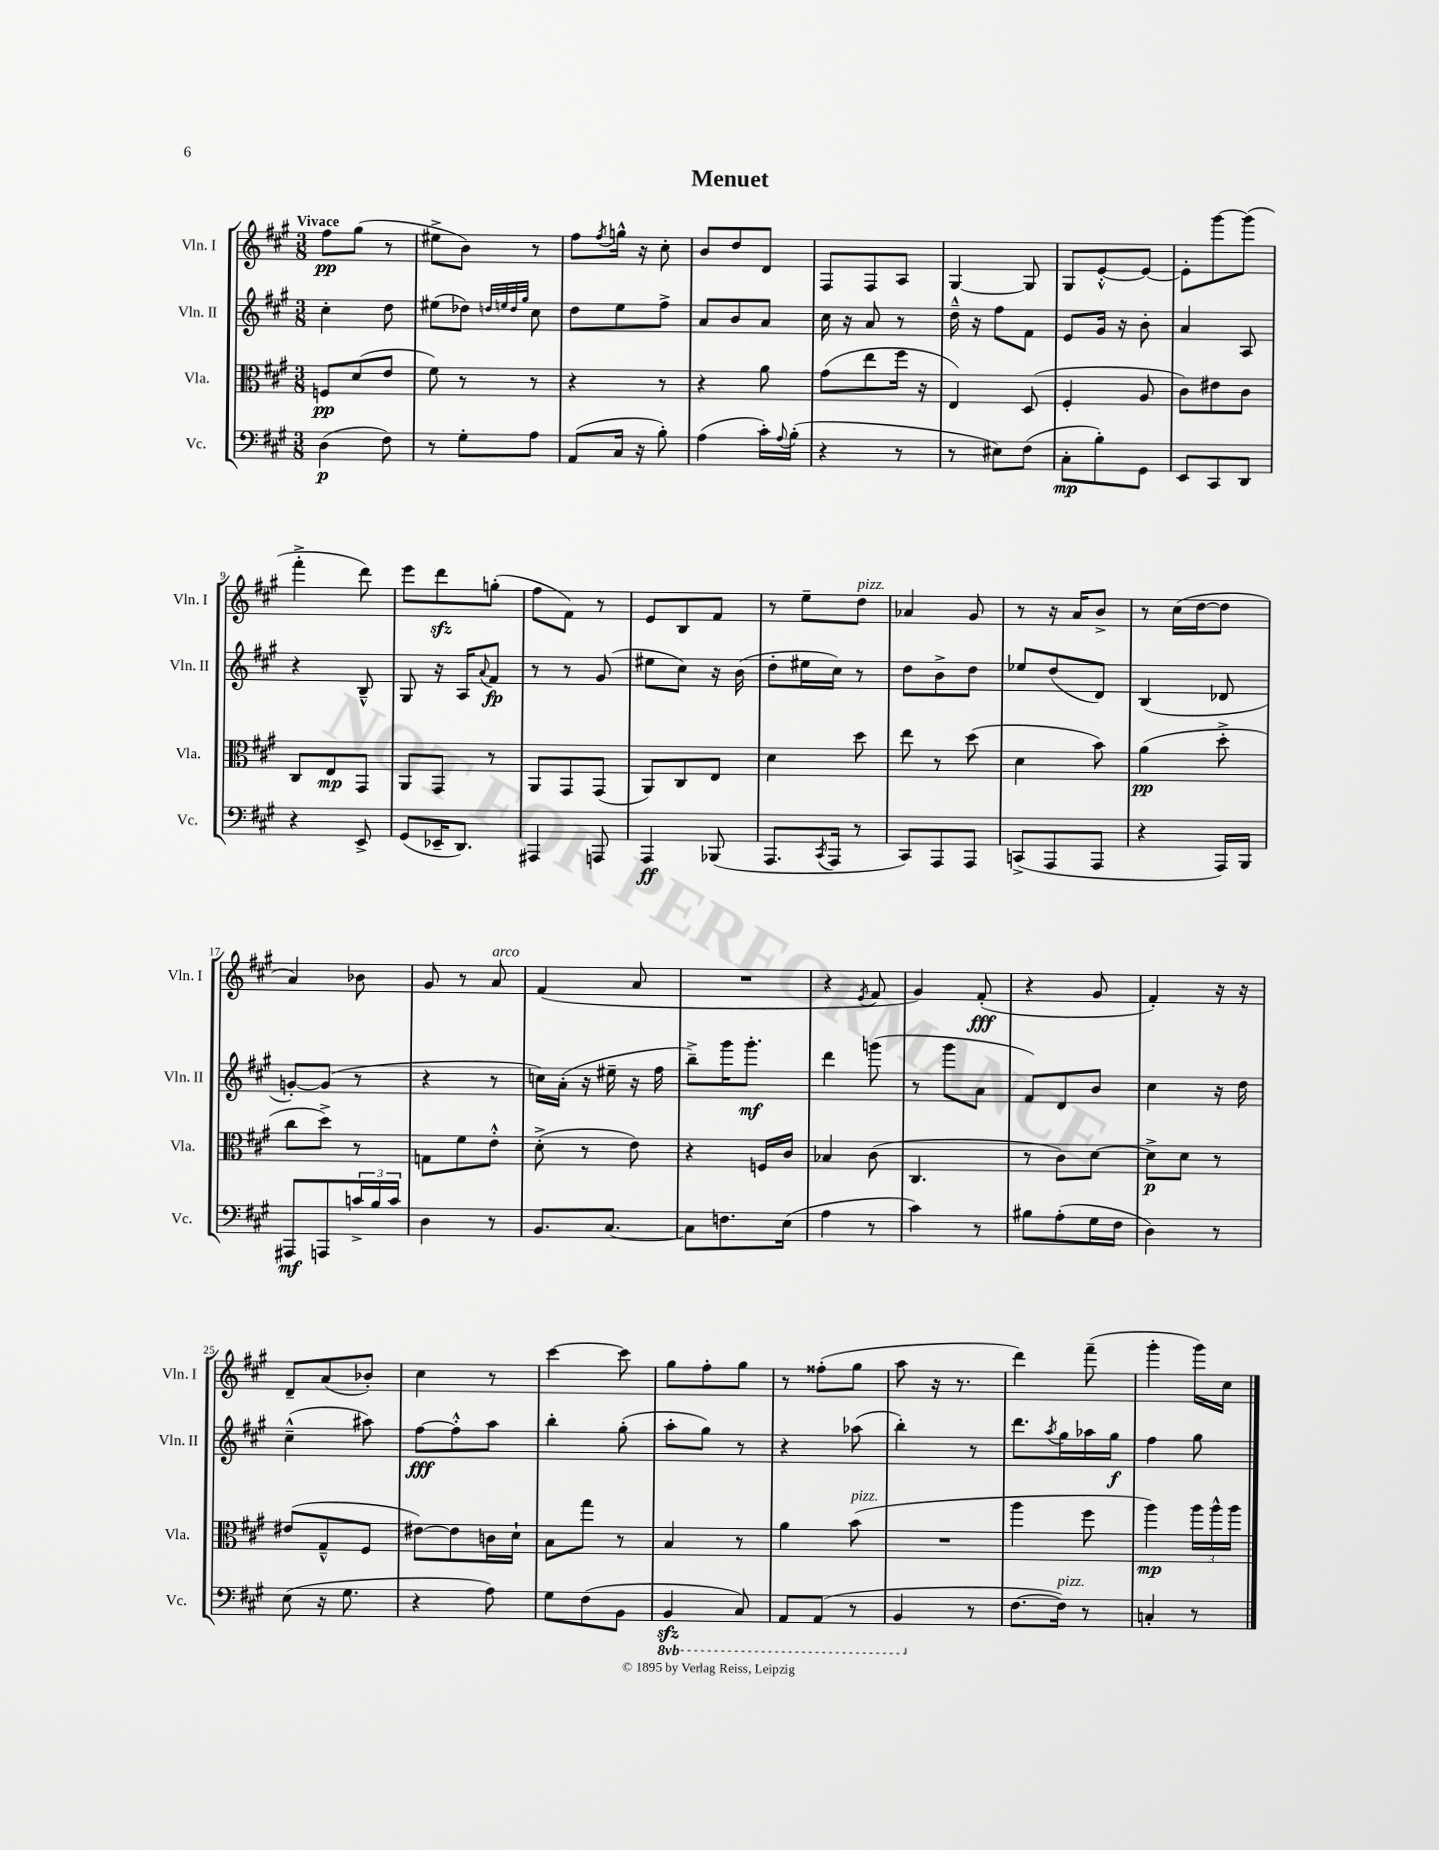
\header { title = "Menuet" }
<<
\new StaffGroup <<
\new Staff = "s0" \with { instrumentName = "Vln. I" shortInstrumentName = "Vln. I" } {
    \clef treble \key a \major \numericTimeSignature \time 3/8 \tempo "Vivace"
    fis''8\pp gis''8( r8 |
    eis''8-> b'8) r8 |
    fis''8 \acciaccatura { fis''8 } g''16-^ r16 cis''8-. |
    b'8 d''8 d'8 |
    fis8 fis8 a8 |
    gis4~ gis8 |
    gis8 e'8~-.-^ e'8~ |
    e'8-. gis'''8~ gis'''8( |
    fis'''4-.-> d'''8) |
    e'''8 d'''8\sfz g''8-.( |
    fis''8 fis'8) r8 |
    e'8 b8 fis'8 |
    r8 e''8-- d''8^\markup { \italic "pizz." } |
    aes'4 gis'8 |
    r8 r16 a'16 b'8-> |
    r8 cis''16( d''16~ d''8 |
    a'4) bes'8 |
    gis'8 r8 a'8^\markup { \italic "arco" } |
    fis'4( a'8 |
    R4. |
    r4 \acciaccatura { e'8 } fis'8 |
    gis'4) fis'8-.\fff( |
    r4 gis'8 |
    fis'4-.) r16 r16 |
    d'8-- a'8( bes'8-.) |
    cis''4 r8 |
    cis'''4~ cis'''8 |
    gis''8 fis''8-. gis''8 |
    r8 fisis''8-.( gis''8 |
    a''8 r16 r8. |
    d'''4) fis'''8--( |
    gis'''4-. gis'''16) cis''16 \bar "|." |
}
\new Staff = "s1" \with { instrumentName = "Vln. II" shortInstrumentName = "Vln. II" } {
    \clef treble \key a \major \numericTimeSignature \time 3/8
    cis''4-. d''8 |
    eis''8( des''8) \grace { d''32 e''32 d''32 gis''32 } cis''8 |
    d''8 e''8 fis''8-> |
    a'8 b'8 a'8 |
    cis''16 r16 a'8 r8 |
    d''16---^ r16 fis''8 fis'8 |
    e'8 gis'16 r16 b'8-. |
    a'4 a8 |
    r4 b8---^ |
    gis8 r16 a16 \appoggiatura { a'8 } fis'8\fp |
    r8 r8 gis'8( |
    eis''8 cis''8) r16 b'16( |
    d''8-. eis''16 cis''16) r8 |
    d''8 b'8-> d''8 |
    ees''8 d''8( d'8) |
    b4( des'8 |
    g'8~-.) g'8( r8 |
    r4 r8 |
    c''16) a'16-.( r16 eis''16-- r16 fis''16 |
    b''8--->) gis'''16 gis'''8.-.\mf |
    d'''4 g'''8( |
    r8 gis'''8 a'8 |
    fis'8) d'8 b'8 |
    cis''4 r16 d''16 |
    cis''4---^( ais''8) |
    fis''8~\fff fis''8-.-^ a''8 |
    b''4-. gis''8-.( |
    a''8-. gis''8) r8 |
    r4 aes''8( |
    b''4-.) r8 |
    d'''8. \acciaccatura { a''8 } gis''16 aes''16 gis''16\f |
    fis''4 gis''8 \bar "|." |
}
\new Staff = "s2" \with { instrumentName = "Vla." shortInstrumentName = "Vla." } {
    \clef alto \key a \major \numericTimeSignature \time 3/8
    f8\pp d'8( e'8 |
    fis'8) r8 r8 |
    r4 r8 |
    r4 a'8 |
    gis'8( e''8 fis''16 r16 |
    e4) d8( |
    fis4-. a8 |
    cis'8) eis'8 cis'8 |
    cis8 e8\mp gis,8 |
    a,8 gis,8 r8 |
    a,8 gis,8 gis,8( |
    a,8) cis8 e8 |
    d'4 d''8 |
    e''8 r8 d''8( |
    d'4 b'8) |
    a'4\pp( d''8-.-> |
    cis''8 d''8->) r8 |
    g8 fis'8 e'8-.-^ |
    d'8-.->( r8 e'8) |
    r4 f16 cis'16 |
    bes4 cis'8( |
    cis4. |
    r8 cis'8) d'8~ |
    d'8->\p d'8 r8 |
    eis'8( gis8---^ fis8 |
    eis'8~) eis'8 c'16 d'16-! |
    b8 gis''8 r8 |
    b4 r8 |
    a'4 b'8^\markup { \italic "pizz." }( |
    R4. |
    a''4 fis''8 |
    a''4\mp) \tuplet 3/2 { a''16 a''16-^ a''16 } \bar "|." |
}
\new Staff = "s3" \with { instrumentName = "Vc." shortInstrumentName = "Vc." } {
    \clef bass \key a \major \numericTimeSignature \time 3/8 \set Staff.ottavationMarkups = #ottavation-simple-ordinals
    d4\p( fis8) |
    r8 gis8-. a8 |
    a,8( cis16 r16 b8-.) |
    a4( cis'16-.) \appoggiatura { a8 } b16-.( |
    r4 r8 |
    r8 eis8) fis8( |
    cis8-.\mp b8-.) gis,8 |
    e,8 cis,8 d,8 |
    r4 e,8-> |
    gis,8( ees,16-- d,8.) |
    ais,,4 a,,8 |
    a,,4\ff bes,,8( |
    a,,8. \acciaccatura { cis,8 } a,,16 r8 |
    cis,8) a,,8 a,,8 |
    c,8->( a,,8 a,,8 |
    r4 a,,16) b,,16 |
    ais,,8\mf a,,8 \tuplet 3/2 { c'16-> b16 c'16 } |
    d4 r8 |
    b,8. cis8.~ |
    cis8 f8. e16( |
    a4 r8 |
    cis'4) r8 |
    bis8 a8-.( gis16 fis16 |
    d4) r8 |
    e8( r16 gis8. |
    r4 a8) |
    gis8 fis8( b,8 |
    \ottava #-1 b,,4\sfz cis,8) |
    a,,8 a,,8( r8 |
    b,,4 \ottava #0 r8 |
    fis8.~ fis16^\markup { \italic "pizz." }) r8 |
    c4-. r8 \bar "|." |
}
>>
>>
